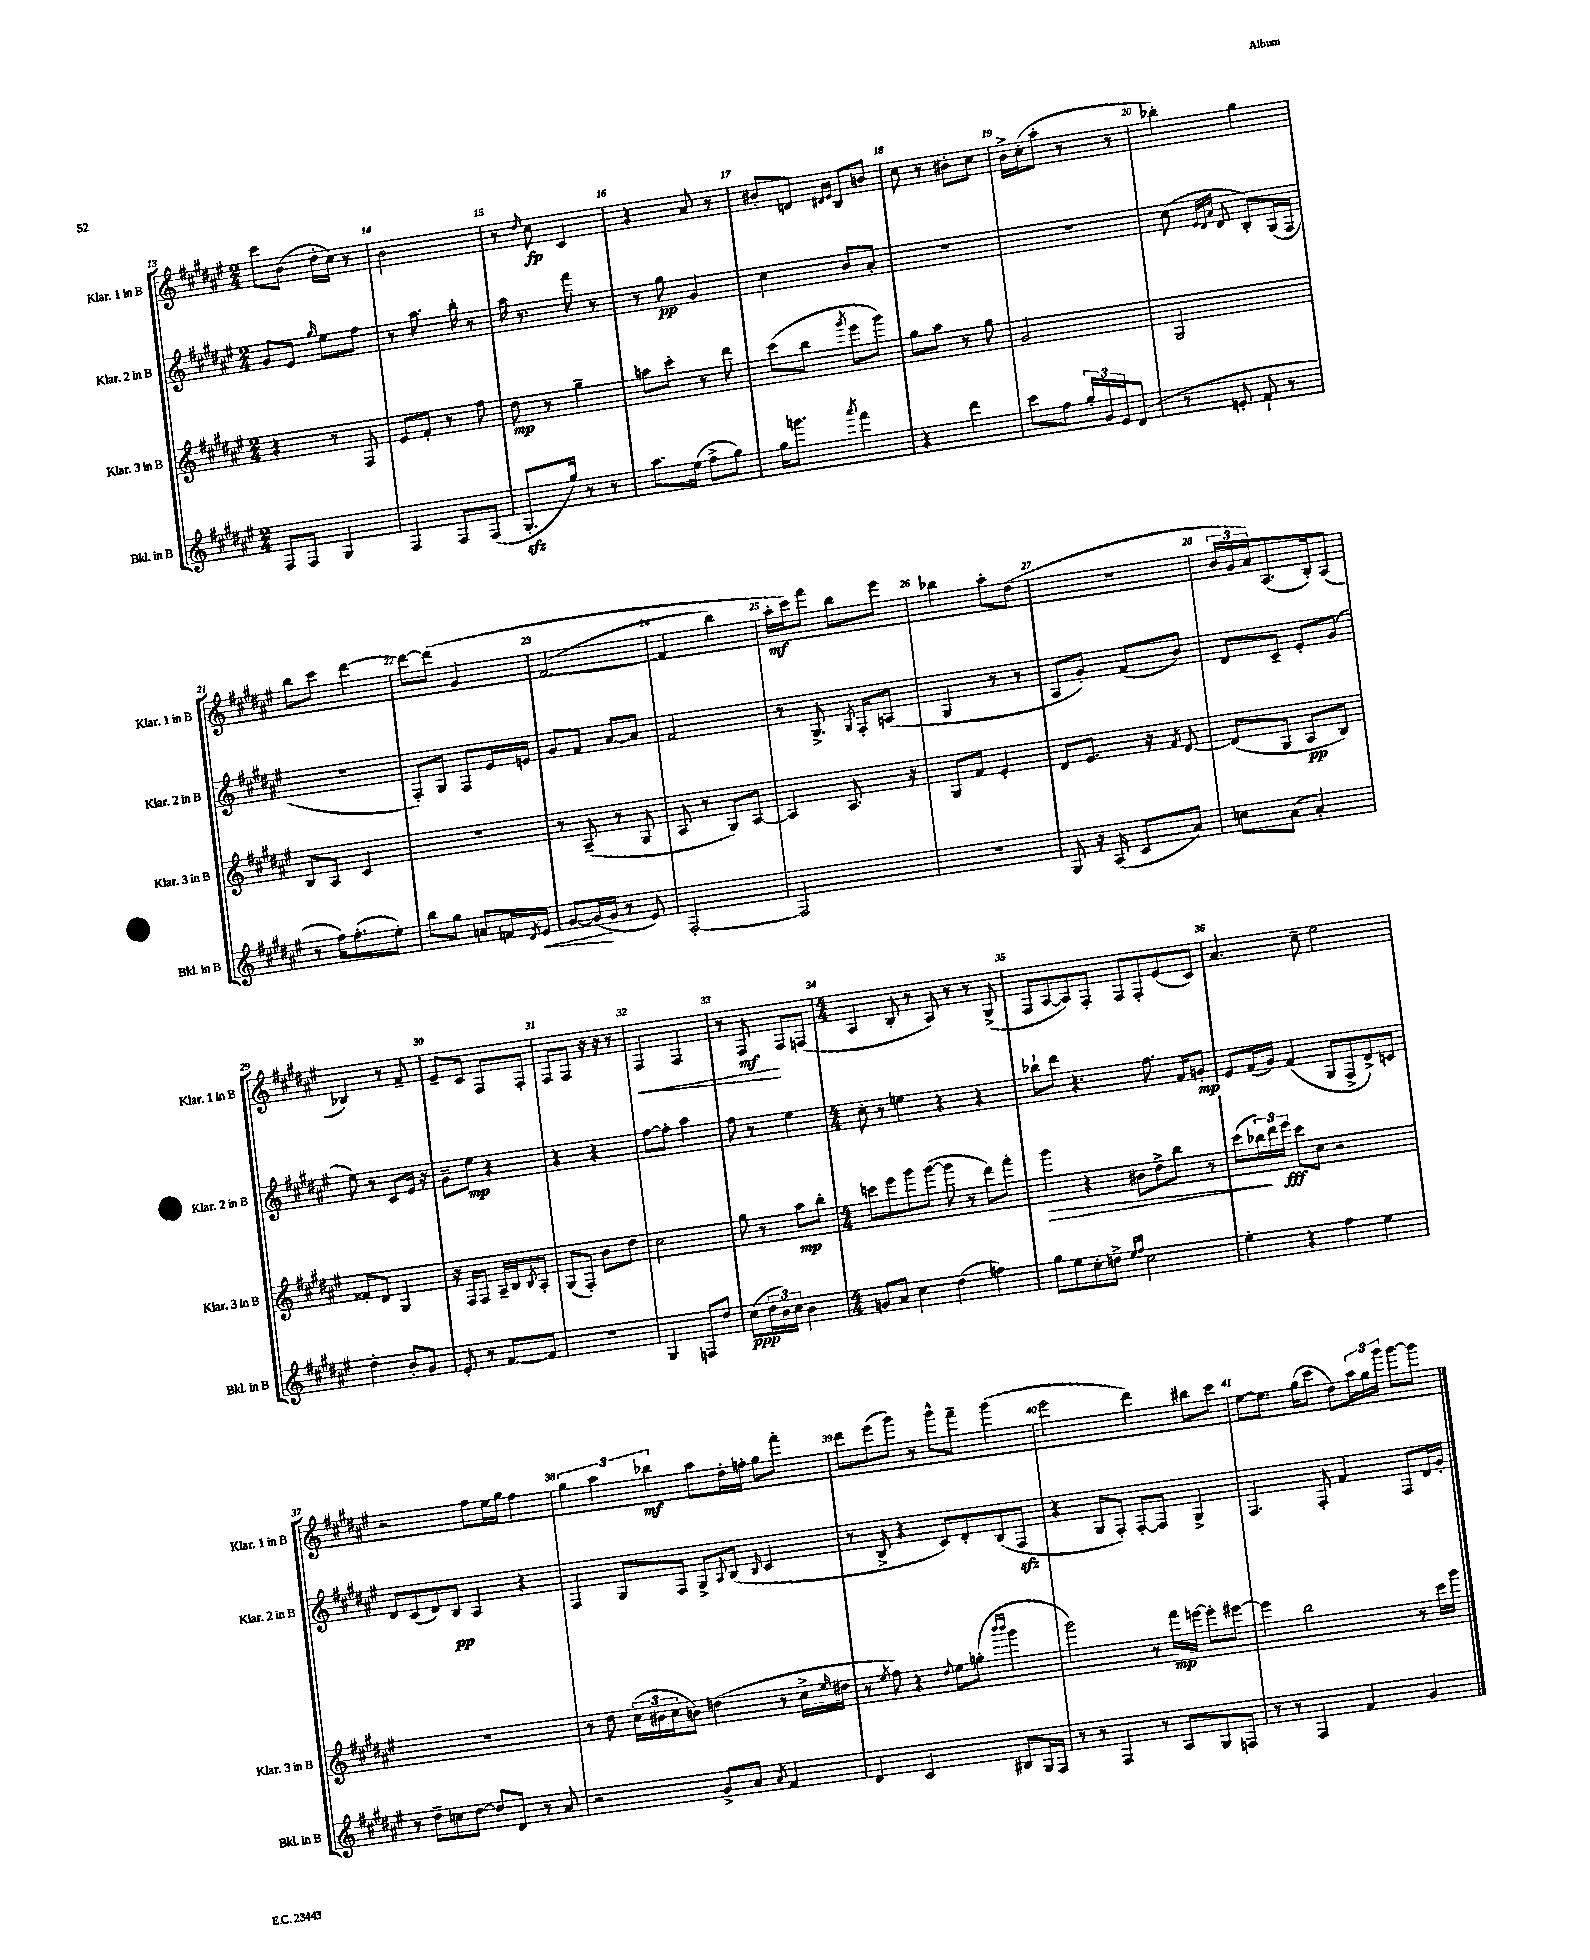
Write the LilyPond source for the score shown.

<<
\new StaffGroup <<
\new Staff = "s0" \with { instrumentName = "Klar. 1 in B" shortInstrumentName = "Klar. 1 in B" } {
    \clef treble \key fis \major \numericTimeSignature \time 2/4
    cis'''8 b'8( dis''16-. cis''16) r8 |
    b'2 |
    r8 \grace { dis''16 } cis''8\fp cis'4 |
    r4 ais'8 r8 |
    bis'8-. d'8 \grace { dis'16 eis'16 } b8 b'8 |
    cis''8 r8 bis'8-. cis''8 |
    b'16-> cis''16-.( ais''8-. r8 r8 |
    bes''4-.) gis''4 |
    b''8 cis'''8 dis'''4~ |
    dis'''8~ dis'''8\( gis'4 |
    fis'2~( |
    fis'4 b''4) |
    ais''16-.\mf cis'''16\) fis'''8 b''8 eis'''8 |
    bes''4 ais''8-. dis''8( |
    r2 |
    \tuplet 3/2 { b'16 gis'16 ais'16) } ais8.( b16-.) ais8( |
    bes4) r8 fis'8-- |
    eis'8-- cis'8 fis8 fis8-. |
    fis8 fis8 r16 r16 r8 |
    fis4\< fis4 |
    r8 fis8\mf\! fis8 f8( |
    \numericTimeSignature \time 4/4 ais4 b8-. r8 ais8) r8 r8 gis8->( |
    fis8 ais8~ ais8) fis8-. fis8 fis8-. eis'8( cis'8) |
    ais'4. cis''8-- eis''2 |
    r2 fis''8 eis''16 gis''16 fis''4 |
    \tuplet 3/2 { gis''4 ais''4 bes''4\mf } ais''8 dis''16-. f''16-. gis''8 fis'''8-. |
    dis'''8 eis'''8( gis'''8) r8 gis'''8-^ fis'''8-- gis'''4( |
    eis'''2 dis'''4) bis''8 cis'''8 |
    eis''8~ eis''8. gis''16( cis'''8 dis''8) \tuplet 3/2 { ais''16 gis''16 gis'''16 } gis'''8~ gis'''8 \bar "|." |
}
\new Staff = "s1" \with { instrumentName = "Klar. 2 in B" shortInstrumentName = "Klar. 2 in B" } {
    \clef treble \key fis \major \numericTimeSignature \time 2/4
    gis'8 eis'8 \grace { gis''16 } eis''8 fis''8 |
    r8 ais''8. b''16-. r8 |
    ais''16 r8. fis'''8 r8 |
    r8 gis''8\pp gis'4 |
    cis''4 b'8 ais'8-. |
    r2 |
    R2 |
    cis''8( \grace { eis'32 dis'32 ais'32 } dis'8 b8-.) gis16( fis16 |
    R2 |
    fis8-.) gis8 fis8 eis'16 e'16 |
    gis'8 fis'8 ais'8~ ais'8 |
    fis'2 |
    r8 gis8.-> \acciaccatura { gis8 } fis16-. a8( |
    gis4 r8 r8 |
    ais8 gis'8-.) fis'8( b'8) |
    dis'8 cis'8-- eis'8-. gis'8( |
    eis''8) r8 cis'8 eis'16 r16 |
    gis'8-- eis''8\mp r4 |
    r4 r4 |
    fis''8~ fis''8-. ais''4 |
    fis''8 r8 eis''4 |
    \numericTimeSignature \time 4/4 cis''8-. r8 e''4 r4 r4 |
    bes''8-! dis'''8 r4. fis''8. fis'16 g'8-.\mp |
    eis'8 fis'16( gis'16) fis'4( gis8 fis8-> dis'8->) c'8 |
    dis'8 cis'8( dis'8) b8\pp ais4 r4 |
    fis4 gis8 fis8 gis8-> \acciaccatura { ais8 } b8( \grace { b16 } cis'4 |
    r8 b8-> r4 cis'8) dis'8-. b8( fis8\sfz |
    r4 gis8 fis8-.) fis8~-. fis8 gis4-> |
    fis4. fis8-. fis'4 fis8 dis'16 gis'16-. \bar "|." |
}
\new Staff = "s2" \with { instrumentName = "Klar. 3 in B" shortInstrumentName = "Klar. 3 in B" } {
    \clef treble \key fis \major \numericTimeSignature \time 2/4
    r4 r8 fis8 |
    eis'8 fis'8-. r8 fis''8 |
    dis''8\mp r8 gis''4-- |
    a''8 cis'''8-. r8 dis'''8 |
    cis'''8( b''8 \acciaccatura { gis'''8 } eis'''8 gis'''8) |
    gis''8 ais''8 r8 gis''8 |
    gis'2 |
    gis2 |
    b8 ais8 cis'4 |
    r2 |
    r8 ais8--( r8 gis8 |
    ais8 r8 gis8) ais8~ |
    ais4 ais8. r16 |
    gis8 fis'8 eis'4-. |
    dis'8 eis'8. r16 \acciaccatura { fis'8 } dis'8~ |
    dis'8( gis8 ais8\pp b8) |
    fisis'8-. dis'8 gis4 |
    r16 fis16 fis8 ais16-- b16 \acciaccatura { b8 } ais8-. |
    gis8( fis8-.) b'8 dis''8 |
    cis''2 |
    gis''8 r8 ais''8\mp b''8-. |
    \numericTimeSignature \time 4/4 c'''8 eis'''8 gis'''8 gis'''8~( gis'''8 r8 dis'''8) fis'''8-. |
    gis'''4\> r4 bis'8 dis''8-> b''8 r8 |
    cis'''8( \tuplet 3/2 { bes''16\!) dis'''16 eis'''16\fff } cis'''8 cis''8 r2 |
    R1 |
    r8 dis''8 \tuplet 3/2 { cis''16( bis'16 cis''16 } b'8) d''4( r8 cis''16-> \grace { eis''16 } dis''16 |
    r8 \acciaccatura { eis''8 } fis''8) r4 \appoggiatura { dis''8 } eis''8 g''8-.( \grace { b'''16 b'''16 } gis'''4 |
    gis'''2) r8 fis'''16\mp e'''16~ e'''8-. eis'''8~ |
    eis'''4 b''2 r8 cis'''16 gis'''16 \bar "|." |
}
\new Staff = "s3" \with { instrumentName = "Bkl. in B" shortInstrumentName = "Bkl. in B" } {
    \clef treble \key fis \major \numericTimeSignature \time 2/4
    fis8 fis8 gis4 |
    fis4 fis8 fis8( |
    gis8.-.\sfz gis''16) r8 r8 |
    ais''8. eis''16( fis''8-> gis''8) |
    gis''16 g'''8. \acciaccatura { ais'''8 } fis'''4 |
    r4 dis'''4 |
    cis'''8 fis''8 \tuplet 3/2 { gis''16-. gis'16 eis'16 } dis'8( |
    r8 e'8-. fis'8-! r8 |
    r8 fis''16) fis''8.-.( eis''8-.) |
    b''8 gis''8 a'8 f'16 \acciaccatura { dis'8 } eis'16\< |
    gis'8~ gis'16\!( gis'16 r8 eis'8) |
    fis2~-. |
    fis2 |
    r2 |
    gis8 r16 ais16( cis'8 ais'8) |
    c''8 ais'8( ais'4-.) |
    dis''4-. b'8-. gis'8 |
    eis'8-. r8 fis'8~ fis'8 |
    r2 |
    gis4 f8 dis''8 |
    cis''8\ppp( \tuplet 3/2 { dis''16 b'16) cis''16 } b'4 |
    \numericTimeSignature \time 4/4 g'8 ais'8 cis''4 dis''4( f''4) |
    gis''8 eis''8 cis''8-. d''8-> \grace { eis''16 fis''16 } cis''2 |
    eis''4-. r4 fis''4 eis''4 |
    r8 dis''8-- c''8 dis''8~ dis''8 dis'8 r8 ais'8 |
    r2 gis'8-> ais'8 \acciaccatura { ais'8 } fis'4 |
    dis'4 cis'2 bis8 gis16 fis16 |
    r8 r8 fis4 r8 ais8 gis8 f8 |
    r8 r8 fis4 fis'4 gis'4 \bar "|." |
}
>>
>>
\layout { \context { \Score currentBarNumber = #13 \override BarNumber.break-visibility = ##(#f #t #t) barNumberVisibility = #all-bar-numbers-visible } }
